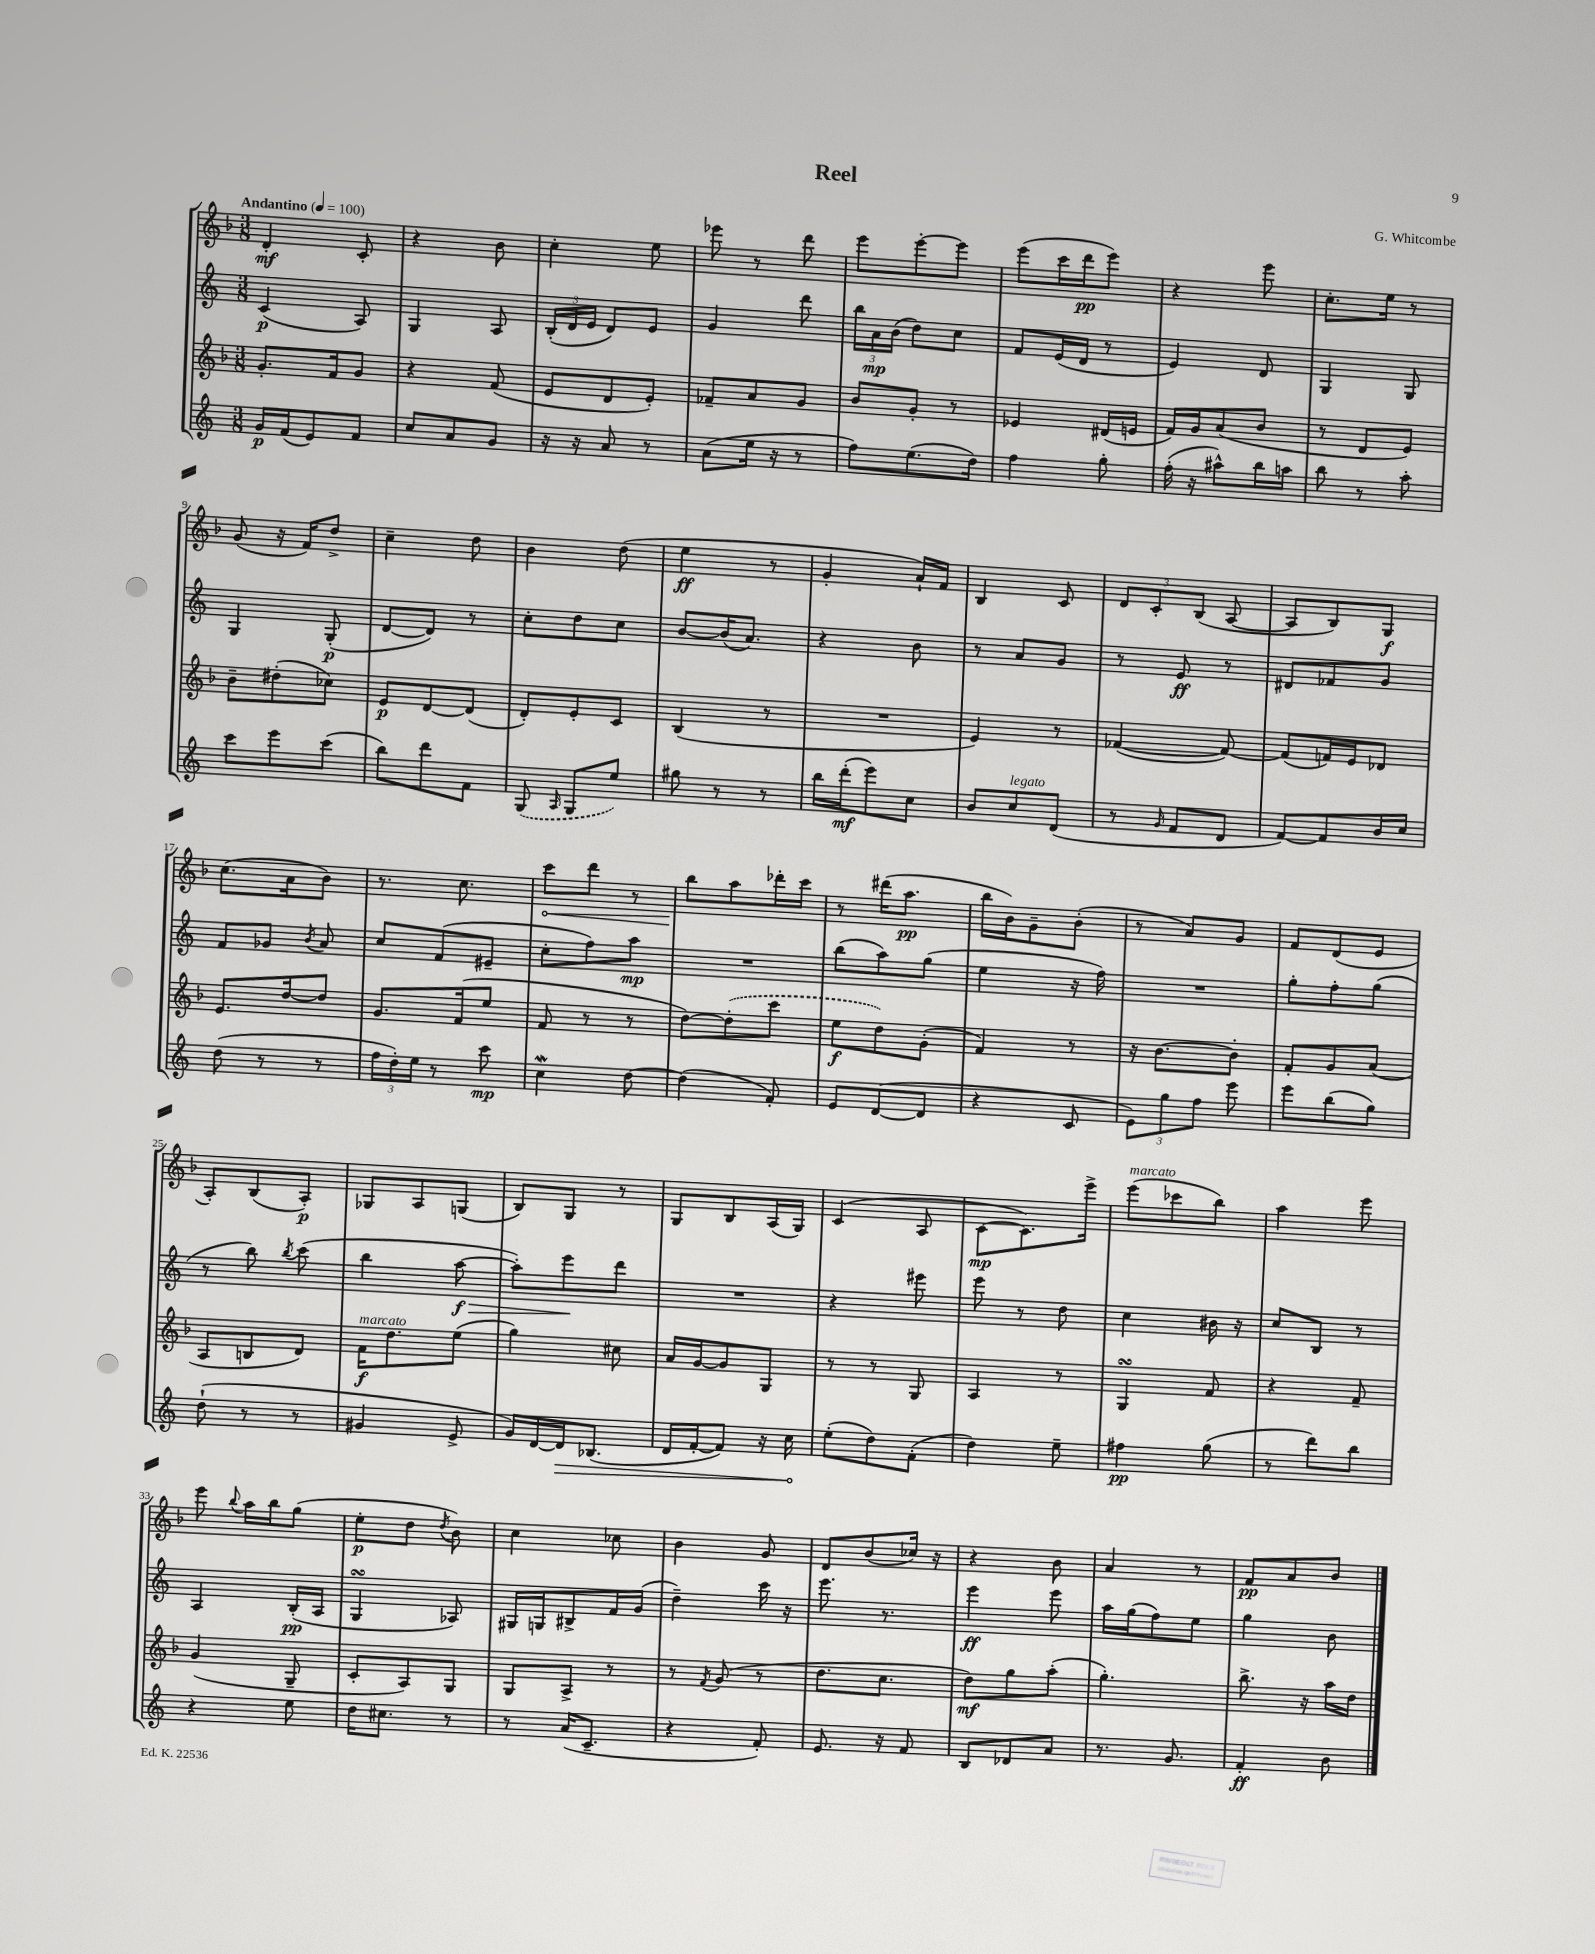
\header { title = "Reel" composer = "G. Whitcombe" }
<<
\new StaffGroup <<
\new Staff = "s0" {
    \clef treble \key f \major \numericTimeSignature \time 3/8 \tempo "Andantino" 4 = 100
    \autoBeamOff d'4-.\mf c'8-. |
    r4 bes'8 |
    c''4-. e''8 |
    ees'''8 r8 d'''8 |
    e'''8[ e'''8~-. e'''8] |
    e'''8[( c'''16 d'''16\pp e'''8]) |
    r4 e'''8 |
    c''8.[-. e''16] r8 |
    g'8( r16 f'16[) d''8]-> |
    c''4-- d''8 |
    bes'4 d''8( |
    e''4\ff r8 |
    g'4-. a'16[-!) f'16] |
    bes4 c'8 |
    \tuplet 3/2 { d'8[ c'8-. bes8]( } a8~ |
    a8[ bes8) g8]\f |
    c''8.[( a'16 bes'8]) |
    r8. c''8. |
    \once \override Hairpin.circled-tip = ##t c'''8[\< d'''8] r8 |
    bes''8[\! a''8 des'''16-. c'''16] |
    r8 dis'''16[( a''8.]\pp |
    bes''16[ bes'16) g'8-- bes'8]-.( |
    r8 a'8[) g'8] |
    f'8[ d'8( e'8] |
    a8[-.) bes8( a8]-.\p) |
    ges8[ a8 g8]( |
    bes8[) g8] r8 |
    g8[ bes8 a16( g16]) |
    c'4( a8 |
    c'8[~\mp c'8.) e'''16]-> |
    e'''8[^\markup { \italic "marcato" }( ces'''8 bes''8]) |
    a''4 e'''8 |
    e'''8 \appoggiatura { bes''8 } a''16[ bes''16 g''8]( |
    e''8[-.\p d''8] \acciaccatura { d''8 } bes'8) |
    c''4 ces''8 |
    bes'4 g'8 |
    d'8[ bes'8( ces''16]) r16 |
    r4 bes'8 |
    a'4 r8 |
    f'8[\pp a'8 bes'8] \bar "|." |
}
\new Staff = "s1" {
    \clef treble \key c \major \numericTimeSignature \time 3/8
    \autoBeamOff c'4\p( a8) |
    g4 a8 |
    \tuplet 3/2 { b16[-.( d'16 e'16] } d'8[) e'8] |
    g'4 d'''8 |
    \tuplet 3/2 { b''16[ a'16\mp b'16]( } d''8[) c''8] |
    f'8[ e'16( d'16] r8 |
    e'4) d'8 |
    g4 g8 |
    g4 g8-.\p( |
    d'8[~ d'8]) r8 |
    c''8[-. d''8 c''8] |
    b'8[~ b'16( a'8.]) |
    r4 b'8 |
    r8 a'8[ g'8] |
    r8 e'8\ff r8 |
    dis'8[ fes'8 g'8] |
    f'8[ ges'8] \acciaccatura { b'8 } a'8 |
    c''8[ f'8( eis'8]-- |
    c''8[-. f''8) a''8]\mp |
    R4. |
    b''8[( a''8) g''8]( |
    e''4 r16 f''16) |
    R4. |
    g''8[-. f''8-. g''8]( |
    r8 b''8) \acciaccatura { b''8 } c'''8( |
    b''4 a''8~\f\> |
    a''8[-.) e'''8\! d'''8] |
    R4. |
    r4 eis'''8 |
    e'''8 r8 d''8 |
    c''4 bis'16 r16 |
    c''8[ b8] r8 |
    a4 b16[-.\pp( a16] |
    g4\turn aes8) |
    gis16[ g16 bis8-> f'16 g'16]( |
    d''4--) c'''16 r16 |
    e'''8. r8. |
    e'''4\ff e'''8 |
    a''16[ g''16( f''8) e''8] |
    g''4 b'8 \bar "|." |
}
\new Staff = "s2" {
    \clef treble \key f \major \numericTimeSignature \time 3/8
    \autoBeamOff g'8.[-. f'16 g'8] |
    r4 f'8( |
    e'8[ d'8 e'8]-.) |
    fes'8[-- a'8 g'8] |
    bes'8[ g'8]-. r8 |
    ees'4 dis'16[( e'16] |
    f'16[) g'16 a'8( bes'8] |
    r8 d'8[ e'8]) |
    bes'8[-- dis''8-.( ces''8]) |
    e'8[\p d'8~ d'8]( |
    d'8[-.) e'8-. c'8] |
    bes4( r8 |
    R4. |
    e'4) r8 |
    fes'4~( fes'8~) |
    fes'8[( f'16) e'16 des'8] |
    e'8.[ d''16~ d''8] |
    g'8.[ f'16( e''8] |
    f'8 r8 r8 |
    d''8[~) \once \slurDashed d''8-.( c'''8] |
    e''8[\f d''8) g'8]-.( |
    f'4) r8 |
    r16 bes'8.[~ bes'8]-. |
    f'8[-. g'8 a'8]( |
    a8[ b8 d'8]) |
    f'16[\f^\markup { \italic "marcato" } d''8. e''8]( |
    g''4) cis''8 |
    a'16[ g'16~ g'8 g8] |
    r8 r8 g8 |
    a4 r8 |
    g4\turn f'8 |
    r4 f'8-- |
    g'4( g8-- |
    c'8[-. a8) g8] |
    g8[ a8]-> r8 |
    r8 \acciaccatura { f'8 } g'8( r8 |
    d''8.[ c''8.] |
    d''8[\mf) g''8 a''8]-.( |
    g''4.-.) |
    bes''8.-> r16 a''16[ d''16] \bar "|." |
}
\new Staff = "s3" {
    \clef treble \key c \major \numericTimeSignature \time 3/8
    \autoBeamOff g'16[\p f'16( e'8) f'8] |
    c''8[ a'8 g'8] |
    r16 r16 a'8 r8 |
    a'8[( e''16] r16 r8 |
    f''8[) e''8.( d''16]) |
    f''4 g''8-. |
    f''16-.( r16 ais''8[-^) b''16 a''16] |
    b''8 r8 a''8-. |
    c'''8[ e'''8 c'''8]( |
    b''8[) d'''8 f'8] |
    \once \slurDashed g8( \grace { a16 } g8[ e''8]) |
    gis''8 r8 r8 |
    b''16[ d'''16-.\mf( e'''8) c''8] |
    b'8[ c''8^\markup { \italic "legato" } d'8]( |
    r8 \grace { g'16 } f'8[ d'8] |
    f'8[~) f'8 b'16 c''16] |
    d''8( r8 r8 |
    \tuplet 3/2 { f''16[ d''16-.) e''16] } r8 c'''8\mp |
    c''4\mordent d''8~ |
    d''4( f'8-.) |
    e'8[ d'8~( d'8] |
    r4 c'8 |
    \tuplet 3/2 { e'8[) g''8 f''8] } e'''8 |
    e'''8[ b''8( g''8]) |
    d''8-!( r8 r8 |
    gis'4 e'8-> |
    g'16[) d'16~ \once \override Hairpin.circled-tip = ##t d'16\> bes8.]( |
    d'16[ f'16~-. f'8]) r16 c''16\! |
    e''8[-.( d''8) f'8]-.( |
    d''4) e''8-- |
    fis''4\pp g''8( |
    r8 d'''8[) b''8] |
    r4 e''8 |
    d''16[ cis''8.] r8 |
    r8 a'16[( c'8.]-- |
    r4 f'8-.) |
    e'8. r16 f'8 |
    b8[ des'8 a'8] |
    r8. g'8. |
    f'4-.\ff b'8 \bar "|." |
}
>>
>>
